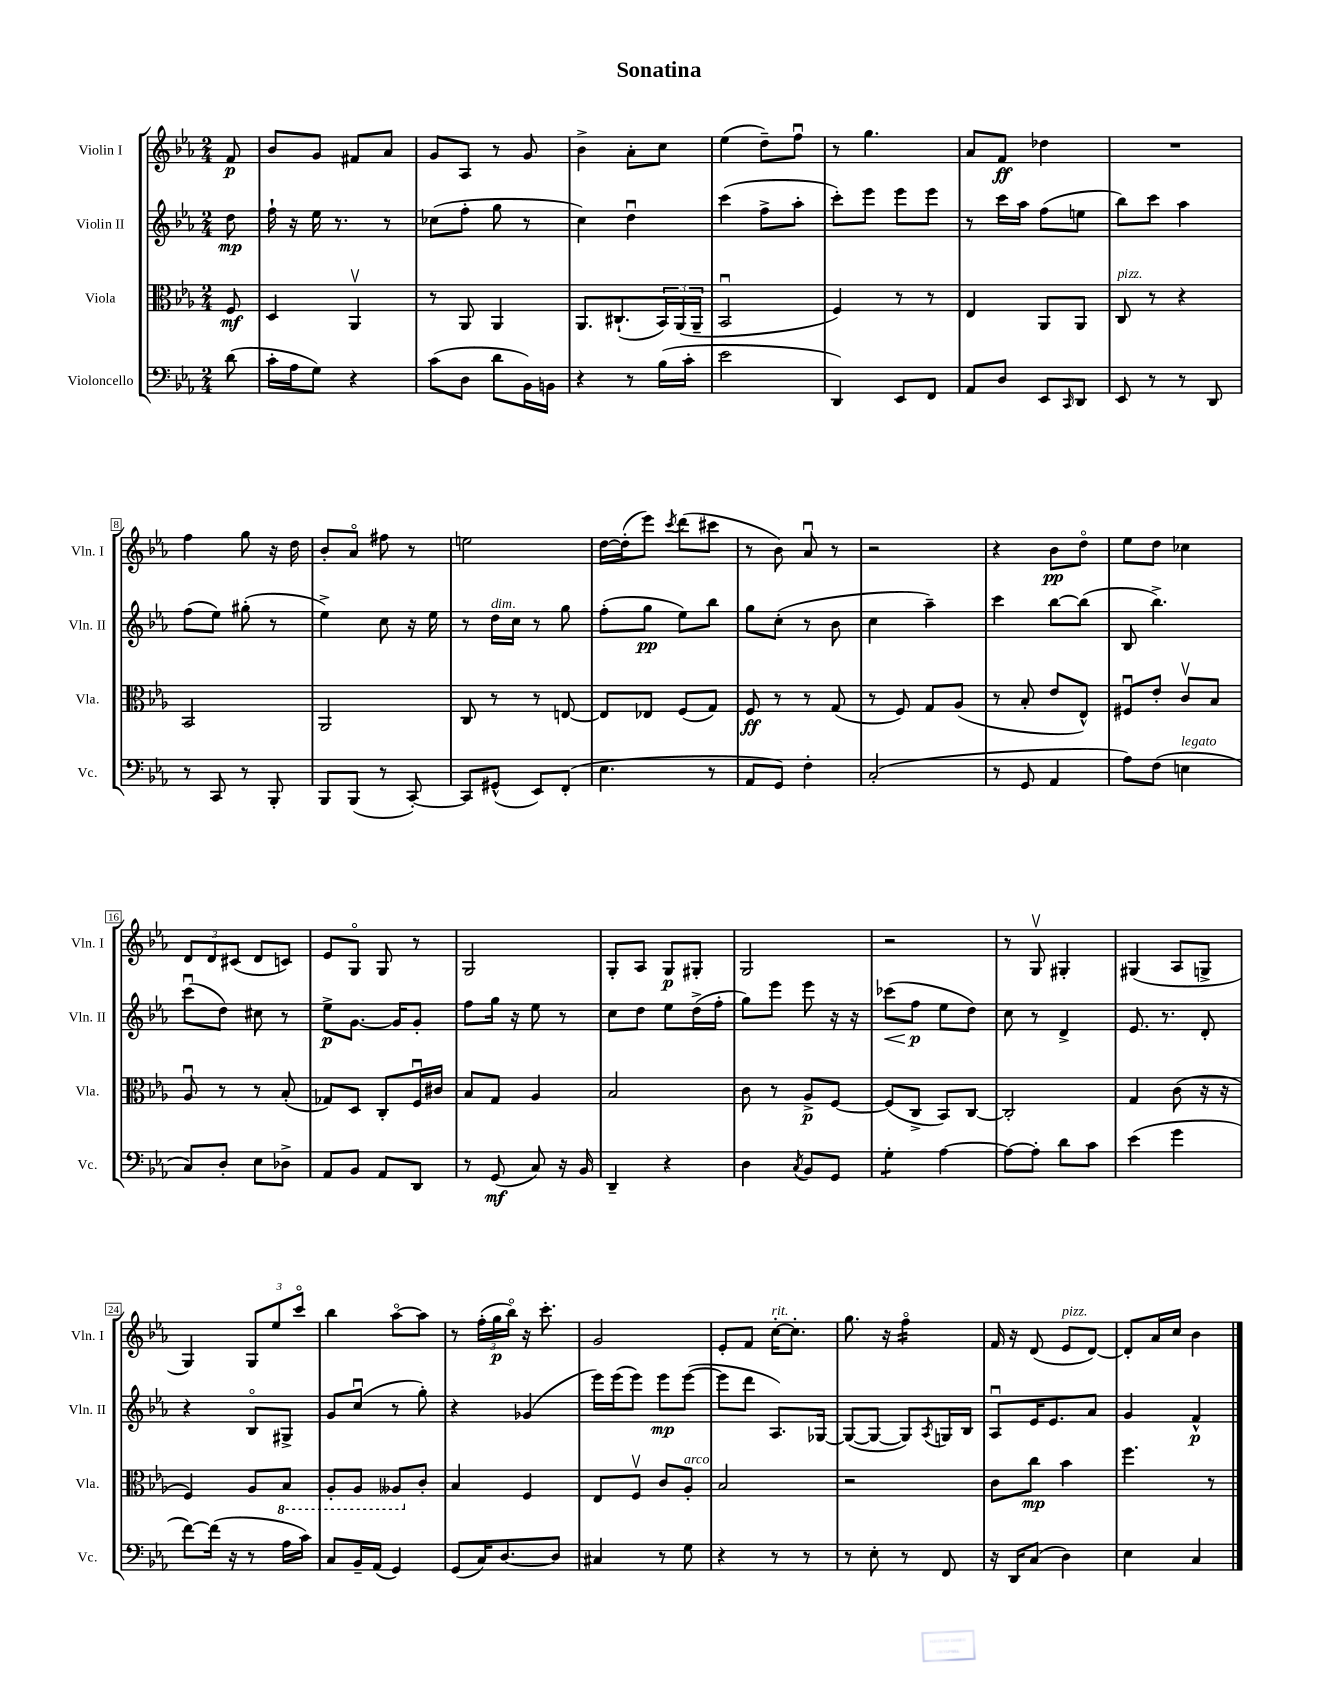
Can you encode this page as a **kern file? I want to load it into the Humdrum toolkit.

**kern	**kern	**kern	**kern
*staff4	*staff3	*staff2	*staff1
*clefF4	*clefC3	*clefG2	*clefG2
*k[b-e-a-]	*k[b-e-a-]	*k[b-e-a-]	*k[b-e-a-]
*M2/4	*M2/4	*M2/4	*M2/4
(8d	8F	8dd	8f
=	=	=	=
16c'	4D	16ff`	8b-
16A-	.	16r	.
8G)	.	16ee-	8g
.	.	8.r	.
4r	4AA-v	.	8f#
.	.	8r	8a-
=	=	=	=
(8c	8r	(8cc-	8g
8D	8AA-	8ff'	8A-
8d	4AA-	8gg	8r
16BB-)	.	8r	8g
16BB	.	.	.
=	=	=	=
4r	8.AA-	4cc)	4b-^
.	(8.C#`	.	.
8r	.	4ddu	8a-'
(16B-	24BB-)	.	8cc
.	(24AA-	.	.
16c'	.	.	.
.	24AA-~	.	.
=	=	=	=
2e-	2BB-u	(4ccc	(4ee-
.	.	8ff^	8dd~)
.	.	8aa-'	8ffu
=	=	=	=
4DD)	4F)	8ccc')	8r
.	.	8eee-	4.gg
8EE-	8r	8eee-	.
8FF	8r	8eee-	.
=	=	=	=
8AA-	4E-	8r	8a-
8D	.	16ccc	8f
.	.	16aa-	.
8EE-	8AA-	(8ff	4dd-
16qqCC	.	.	.
8DD	8AA-	8ee	.
=	=	=	=
8EE-	8C	8bb-)	2r
8r	8r	8ccc	.
8r	4r	4aa-	.
8DD	.	.	.
=	=	=	=
8r	2BB-	(8ff	4ff
8CC	.	8ee-)	.
8r	.	(8gg#'	8gg
8BBB-'	.	8r	16r
.	.	.	16dd
=	=	=	=
8BBB-	2AA-	4ee-^)	8b-'
(8BBB-	.	.	8a-o
8r	.	8cc	8ff#
[8CC')	.	16r	8r
.	.	16ee-	.
=	=	=	=
8CC]	8C	8r	2ee
(8GG#^^	8r	16dd	.
.	.	16cc	.
8EE-)	8r	8r	.
(8FF'	[8E	8gg	.
=	=	=	=
4.E-	8E]	(8ff'	[16dd
.	.	.	(16dd']
.	8E-	8gg	8eee-)
.	.	.	8qccc
.	(8F	8ee-)	(8ddd
8r	8G)	8bb-	8ccc#
=	=	=	=
8AA-	8F	8gg	8r
8GG)	8r	(8cc'	8b-)
4F'	8r	8r	8a-u
.	(8G	8b-	8r
=	=	=	=
(2C'	8r	4cc	2r
.	8F)	.	.
.	8G	4aa-~)	.
.	(8A-	.	.
=	=	=	=
8r	8r	4ccc	4r
8GG	8B-'	.	.
4AA-	8e-	[8bb-	8b-
.	8E-^^)	(8bb-]	8ddo
=	=	=	=
8A-)	8F#u	8B-	8ee-
(8F	8e-'	4.bb-^)	8dd
4E	8cv	.	4cc-
.	8B-	.	.
=	=	=	=
8C)	8A-u	(8cccu	12d
.	.	.	12d
8D'	8r	8dd)	.
.	.	.	(12c#
8E-	8r	8cc#	8d
8D-^	(8B-'	8r	8c)
=	=	=	=
8AA-	8G-)	8ee-^	8e-
8BB-	8D	[8.g	8Go
8AA-	8C'	.	8G
.	.	16g]	.
8DD	16Fu	8g'	8r
.	16c#	.	.
=	=	=	=
8r	8B-	8ff	2G
(8GG	8G	16gg	.
.	.	16r	.
8C)	4A-	8ee-	.
16r	.	8r	.
16BB-	.	.	.
=	=	=	=
4DD~	2B-	8cc	8G'
.	.	8dd	8A-
4r	.	8ee-	8G
.	.	(16dd^	8G#'
.	.	16ff'	.
=	=	=	=
4D	8c	8gg)	2G
.	8r	8eee-	.
8qC	.	.	.
8BB-	8A-^	8eee-	.
8GG	[8F	16r	.
.	.	16r	.
=	=	=	=
4G'	(8F]	(8ccc-	2r
.	8C^	8ff	.
[4A-	8BB-)	8ee-	.
.	[8C	8dd)	.
=	=	=	=
8A-_	2C']	8cc	8r
8A-']	.	8r	8Gv
8d	.	4d^	4G#'
8c	.	.	.
=	=	=	=
(4e-	4G	8.e-	(4G#
.	.	8.r	.
4g	(8c	.	8A-
.	16r	8d'	8G^
.	16r	.	.
=	=	=	=
[8f)	4F)	4r	4G)
(16f]	.	.	.
16r	.	.	.
8r	8A-	8B-o	12G
.	.	.	12ee-
16A-	8BB-	8G#^	.
.	.	.	12ccco
16c)	.	.	.
=	=	=	=
8C	8AA-'	8g	4bb-
16BB-~	8AA-	(8ccu	.
(16AA-	.	.	.
4GG)	8AA--	8r	[8aa-o
.	8c'	8gg')	8aa-]
=	=	=	=
(8GG	4B-	4r	8r
16C)	.	.	(24ff'
.	.	.	24gg
[8.D	.	.	.
.	.	.	24bb-o)
.	4F	(4g-	16r
.	.	.	8.ccc'
8D]	.	.	.
=	=	=	=
4C#	8E-	16eee-)	2g
.	.	(16eee-	.
.	8Fv	8eee-)	.
8r	8c	8eee-	.
8G	8A-'	([8eee-	.
=	=	=	=
4r	2B-	8eee-]	8e-'
.	.	8ddd	8f
8r	.	8.A-)	[16cc'
.	.	.	8.cc']
8r	.	.	.
.	.	[16G-	.
=	=	=	=
8r	2r	(8G-_	8.gg
8E-'	.	8G-_	.
.	.	.	16r
8r	.	8G-])	4ffo
.	.	8qA-	.
8FF	.	16G	.
.	.	16B-	.
=	=	=	=
16r	8c	8A-u	16f
16DD	.	.	16r
(8C	8cc	16e-	(8d
.	.	8.e-	.
4D)	4b-	.	8e-
.	.	8a-	[8d)
=	=	=	=
4E-	4.ff	4g	8d']
.	.	.	16a-
.	.	.	16cc
4C	.	4f^^	4b-
.	8r	.	.
==	==	==	==
*-	*-	*-	*-
